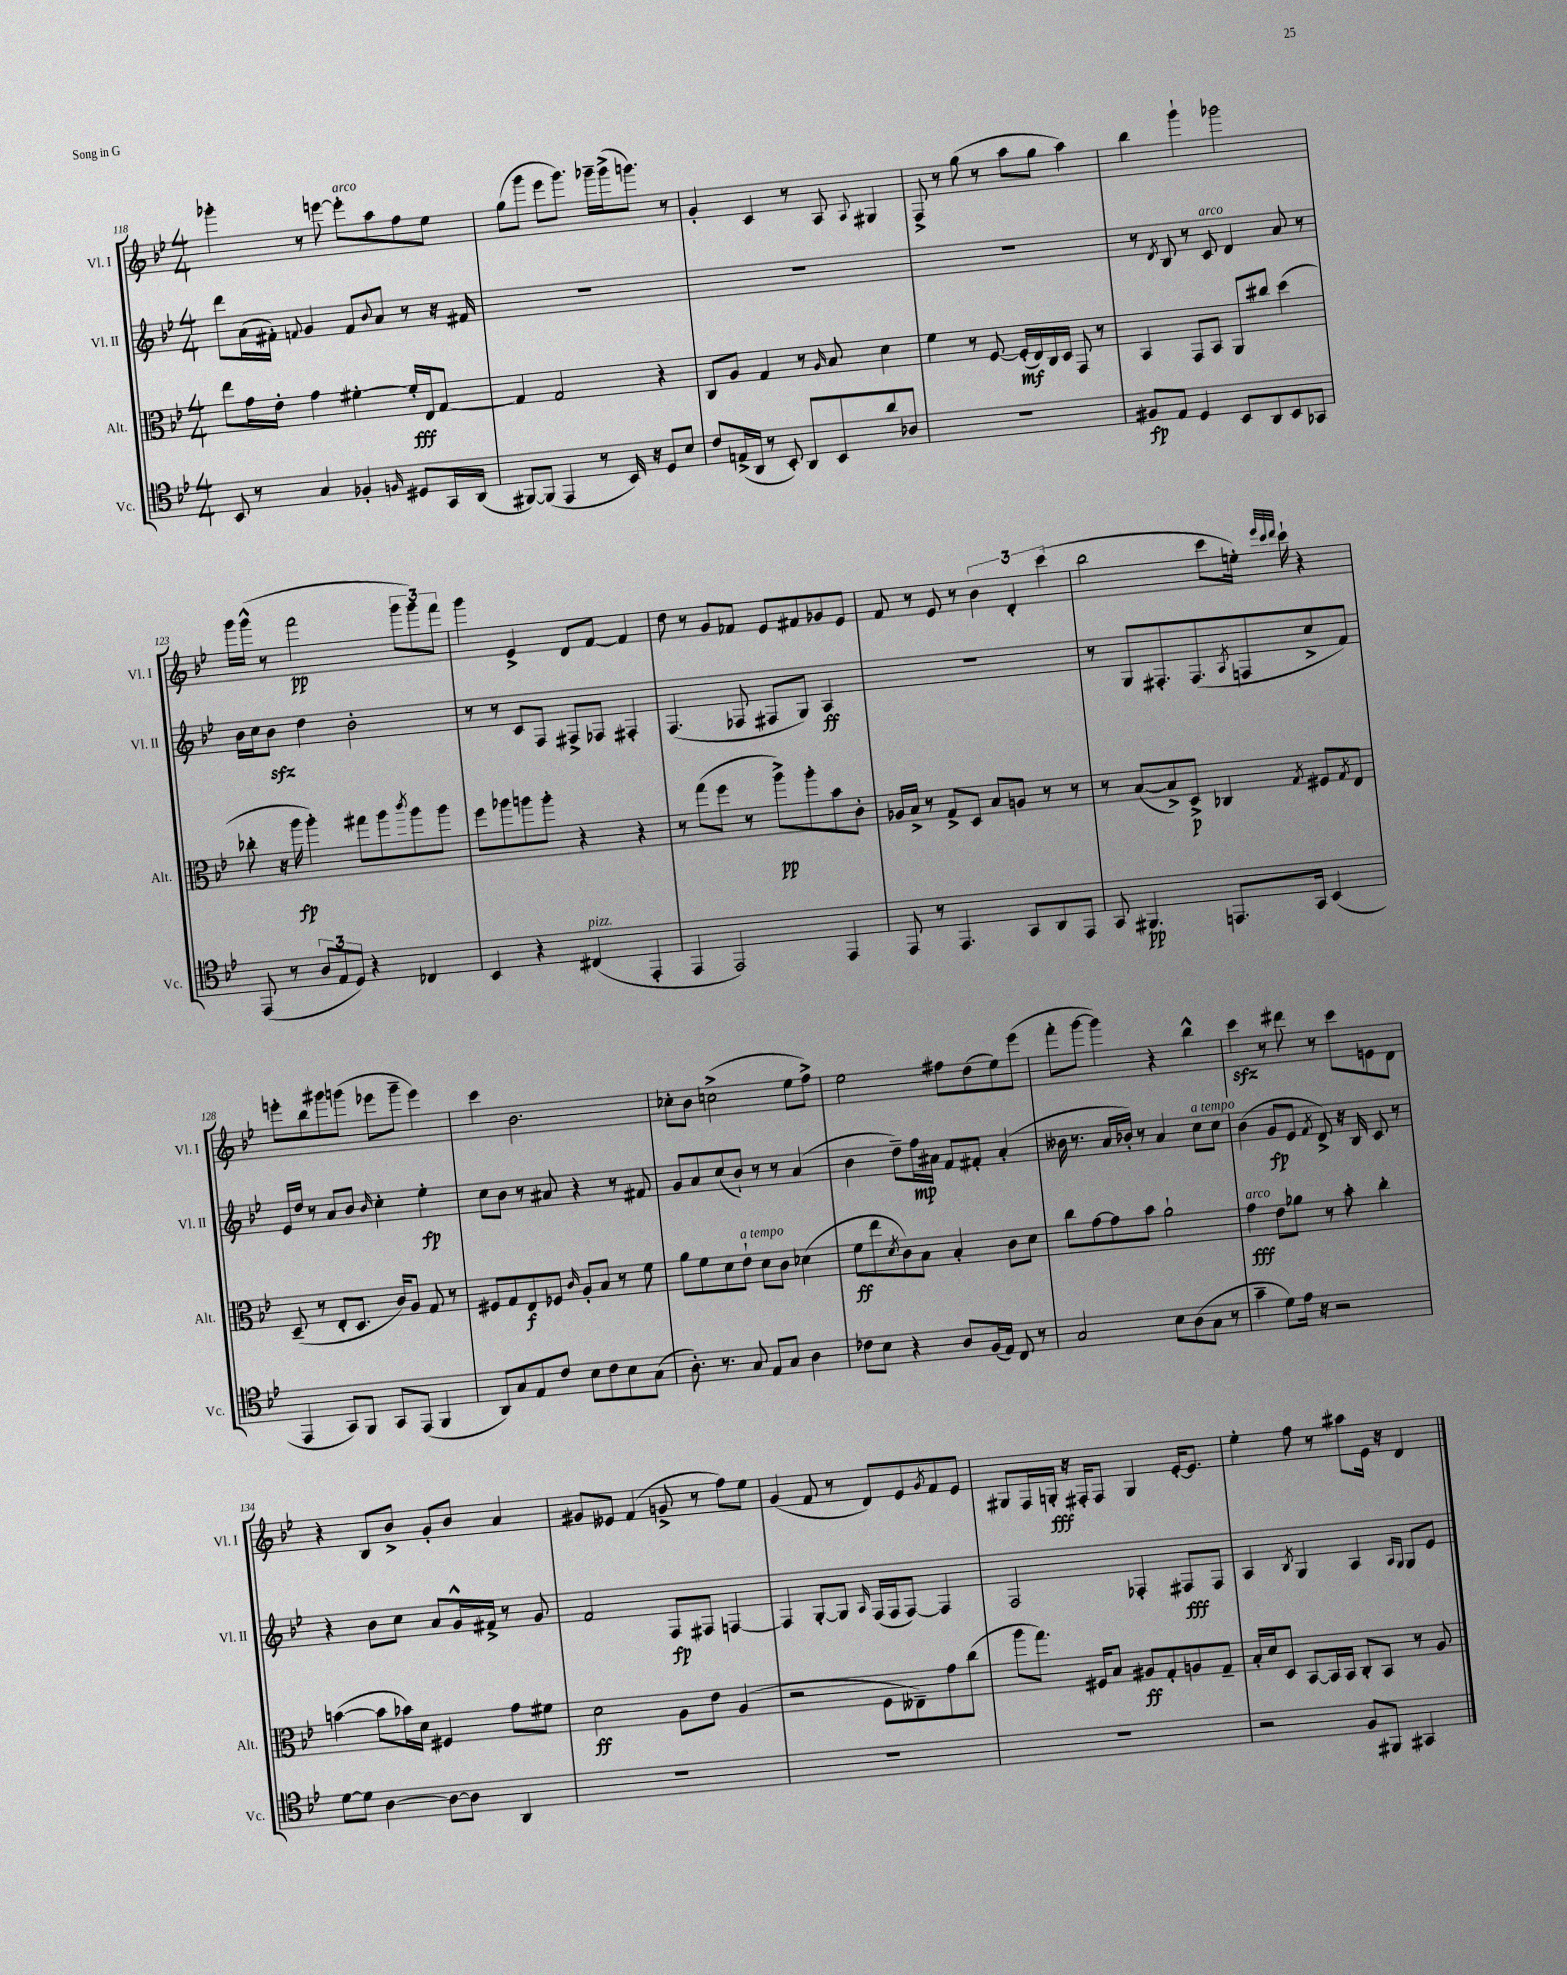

**kern	**kern	**kern	**kern
*staff4	*staff3	*staff2	*staff1
*clefC4	*clefC3	*clefG2	*clefG2
*k[b-e-]	*k[b-e-]	*k[b-e-]	*k[b-e-]
*M4/4	*M4/4	*M4/4	*M4/4
8BB-	8ee-	8ddd	4ggg-'
8r	16g	(16a	.
.	16e-'	16f#')	.
.	.	8qqf	.
4G	4g	4g	8r
.	.	.	[8eee
4F-'	[4f#'	8f	8eee']
.	.	8qqb-	.
.	.	8a	8aa
16qqF	.	.	.
8D#	16f#']	8r	8ff
.	16E-	.	.
16GG	[8G	16r	8ee-
(16AA	.	16f#	.
=	=	=	=
[8FF#)	4G]	1r	(8gg
(8FF#]	.	.	8ggg
4EE-	2G	.	8eee-
.	.	.	8.ggg)
8r	.	.	.
.	.	.	16ggg-~
16BB-)	.	.	(16ggg-^
16r	.	.	8.ggg)
8D	4r	.	.
8B-	.	.	8r
=	=	=	=
8c	8C	1r	4g'
(16E^	8A	.	.
16AA	.	.	.
8r	4G	.	4c
8BB-')	.	.	.
8AA	8r	.	8r
.	16qqA	.	.
8BB-	8B-	.	8A
.	.	.	8qqA
8a	4d	.	4G#
8A-	.	.	.
=	=	=	=
1r	4f	1r	8F^
.	.	.	8r
.	8r	.	(8gg
.	[8F	.	8r
.	(16F']	.	8aa
.	16E-)	.	.
.	16C	.	8gg
.	16D	.	.
.	8GG	.	4aa)
.	8r	.	.
=	=	=	=
8F#	4BB-	8r	4bb-
.	.	8qd	.
8E-	.	8B-	.
4D	8GG	8r	4ggg`
.	8BB-	8c	.
8BB-	8AA	4d	2ggg-
8AA	8cc#	.	.
8BB-	(4dd	8a	.
8GG-	.	8r	.
=	=	=	=
(8EE-	8cc-'	16b-	16ggg
.	.	16cc	(16ggg^^
8r	16r	8b-	8r
.	16aa	.	.
12A	4aa')	4dd	2fff
12E-	.	.	.
12D)	.	.	.
4r	8gg#	2b-'	.
.	8aa	.	.
.	8qccc	.	.
4C-	8aa	.	12ggg
.	.	.	12ggg)
.	8aa	.	.
.	.	.	12fff
=	=	=	=
4BB-	8ff	8r	4ggg
.	8aa-	8r	.
4r	8aa	8c	4e-^
.	8aa'	8F	.
(4C#	4r	8F#^	8d
.	.	8F-	[8f
4EE-'	4r	4F#'	4f]
=	=	=	=
4EE-	8r	(4.F	8dd
.	(8gg	.	8r
2EE-)	8ff	.	8g
.	8r	8F-	8f-
.	8aa^)	8F#	8e-
.	8aa'	8G)	8f#
4EE-	8b-	4A	8g-
.	8c'	.	8e-
=	=	=	=
8EE-	16A-	1r	8f
.	16B-^	.	.
8r	8r	.	8r
4.EE-	8G^	.	8e-
.	8D	.	8r
.	8B-	.	6b-
8GG	8A	.	.
.	.	.	6d'
8AA	8r	.	.
.	.	.	(6ccc
8EE-	8r	.	.
=	=	=	=
8GG	8r	8r	2bb-
4.FF#	([8B-	8G	.
.	8B-^])	8.F#'	.
.	8D^	.	.
.	.	(8.F#	.
8.EE	4C-	.	8ccc
.	.	8qA	.
.	.	8F	16ee')
.	.	.	32qqeee-
.	.	.	32qqccc
.	.	.	32qqddd
16GG	.	.	16ccc`
.	8qG	.	.
(4BB-	8F#	8cc^	4r
.	8qG	.	.
.	8E-	8f)	.
=	=	=	=
4EE-	(8D~	16e-	8eee'
.	.	16dd	.
.	8r	8r	8bb-
8GG)	8E-'	8a	8ggg#
8FF	8.D	8b-	(8ggg
.	.	16qqb-	.
8GG	.	4cc'	8eee-
.	16c)	.	.
(8EE-	8A	.	8ggg~
4FF	8G	4ee-'	4eee-)
.	8r	.	.
=	=	=	=
8AA)	8F#	8cc	4ccc
8G	8G	8b-	.
8E-	8E-	8r	2.b-
8c	8F-	8a#	.
.	16qqc	.	.
8B-	8A'	4r	.
8c	8B-	.	.
8B-	8r	8r	.
(8G	8f	8f#	.
=	=	=	=
8.A')	8a	8g	8cc-'
.	8f	8a	8b-
8.r	.	.	.
.	8d	(8cc	(2cc^
8G	8e-`	8b-`)	.
8E-	8d	8r	.
8G	8c	8r	.
4A	(4d-	(4a	8ee-
.	.	.	8ff^)
=	=	=	=
8c-	8f	4b-	2ee-
8B-	8ee-	.	.
.	8qd	.	.
4r	8c)	8dd~)	.
.	8B-	16ff	.
.	.	16a#	.
8A	4B-'	8f	8ff#
(16F	.	8f#'	(8dd
16E-)	.	.	.
8C	8c	(4a#'	8ee-)
8r	8d	.	(8eee-
=	=	=	=
2G	8cc	16b--	8fff'
.	.	8.r	.
.	[8g	.	[8ggg
.	8g]	16a	4ggg])
.	.	16b-')	.
.	8b-	8r	.
8B-	2a`	4a	4r
(8A	.	.	.
8G	.	8cc	4bb-^^
8r	.	8cc	.
=	=	=	=
4g~	4g	(4b-	4ccc
8d)	8e-	8g	8r
16e-	8a-	8e-	8ddd#
16r	.	.	.
.	.	8qf	.
2r	8r	8d^)	8r
.	8b-'	16r	8ccc
.	.	16B-	.
.	4cc'	8c	8e
.	.	8r	8d
=	=	=	=
[8d	([4b	4r	4r
8d]	.	.	.
[4A	8b]	8b-	8B-
.	16b-)	8cc	8b-^
.	16d	.	.
8A_	4F#	8a	8g'
8A]	.	16g^^	8b-
.	.	16f#^	.
4AA	8g	8r	4a
.	8f#	8g	.
=	=	=	=
1r	2d	2f	8g#
.	.	.	8e--
.	.	.	(4f
.	8A	8F	8g^
.	8e-	8F#	8r
.	(4A	[4F	8ff)
.	.	.	8ee-
=	=	=	=
1r	2r	4F]	(4g
.	.	[8G'	8f
.	.	8G]	8r
.	.	16qqA	.
.	8F	(16F	8d)
.	.	16F	.
.	8E--~)	[8F)	8e-
.	.	.	8qg
.	8g	4F]	8f
.	(8cc	.	8e-
=	=	=	=
1r	8aa	2F	8G#
.	8.gg)	.	16F
.	.	.	16G'
.	.	.	16r
.	16F#	.	16F#'
.	8B-	.	8F#
.	8A#	4F-'	4G
.	8G'	.	.
.	8A	8F#	[16e-'
.	.	.	8.e-]
.	8G~	8F#	.
=	=	=	=
2r	16B-'	4A	4ee-'
.	16d	.	.
.	8D	.	.
.	.	8qB-	.
.	[8BB-	4G	8ff
.	16BB-]	.	8r
.	16BB-	.	.
8F	8C'	4A	8aa#
8FF#	8BB-	.	16e-
.	.	.	16r
.	.	16qqA	.
.	.	16qqG	.
4GG#	8r	8G	4d
.	8A	8e-	.
==	==	==	==
*-	*-	*-	*-
